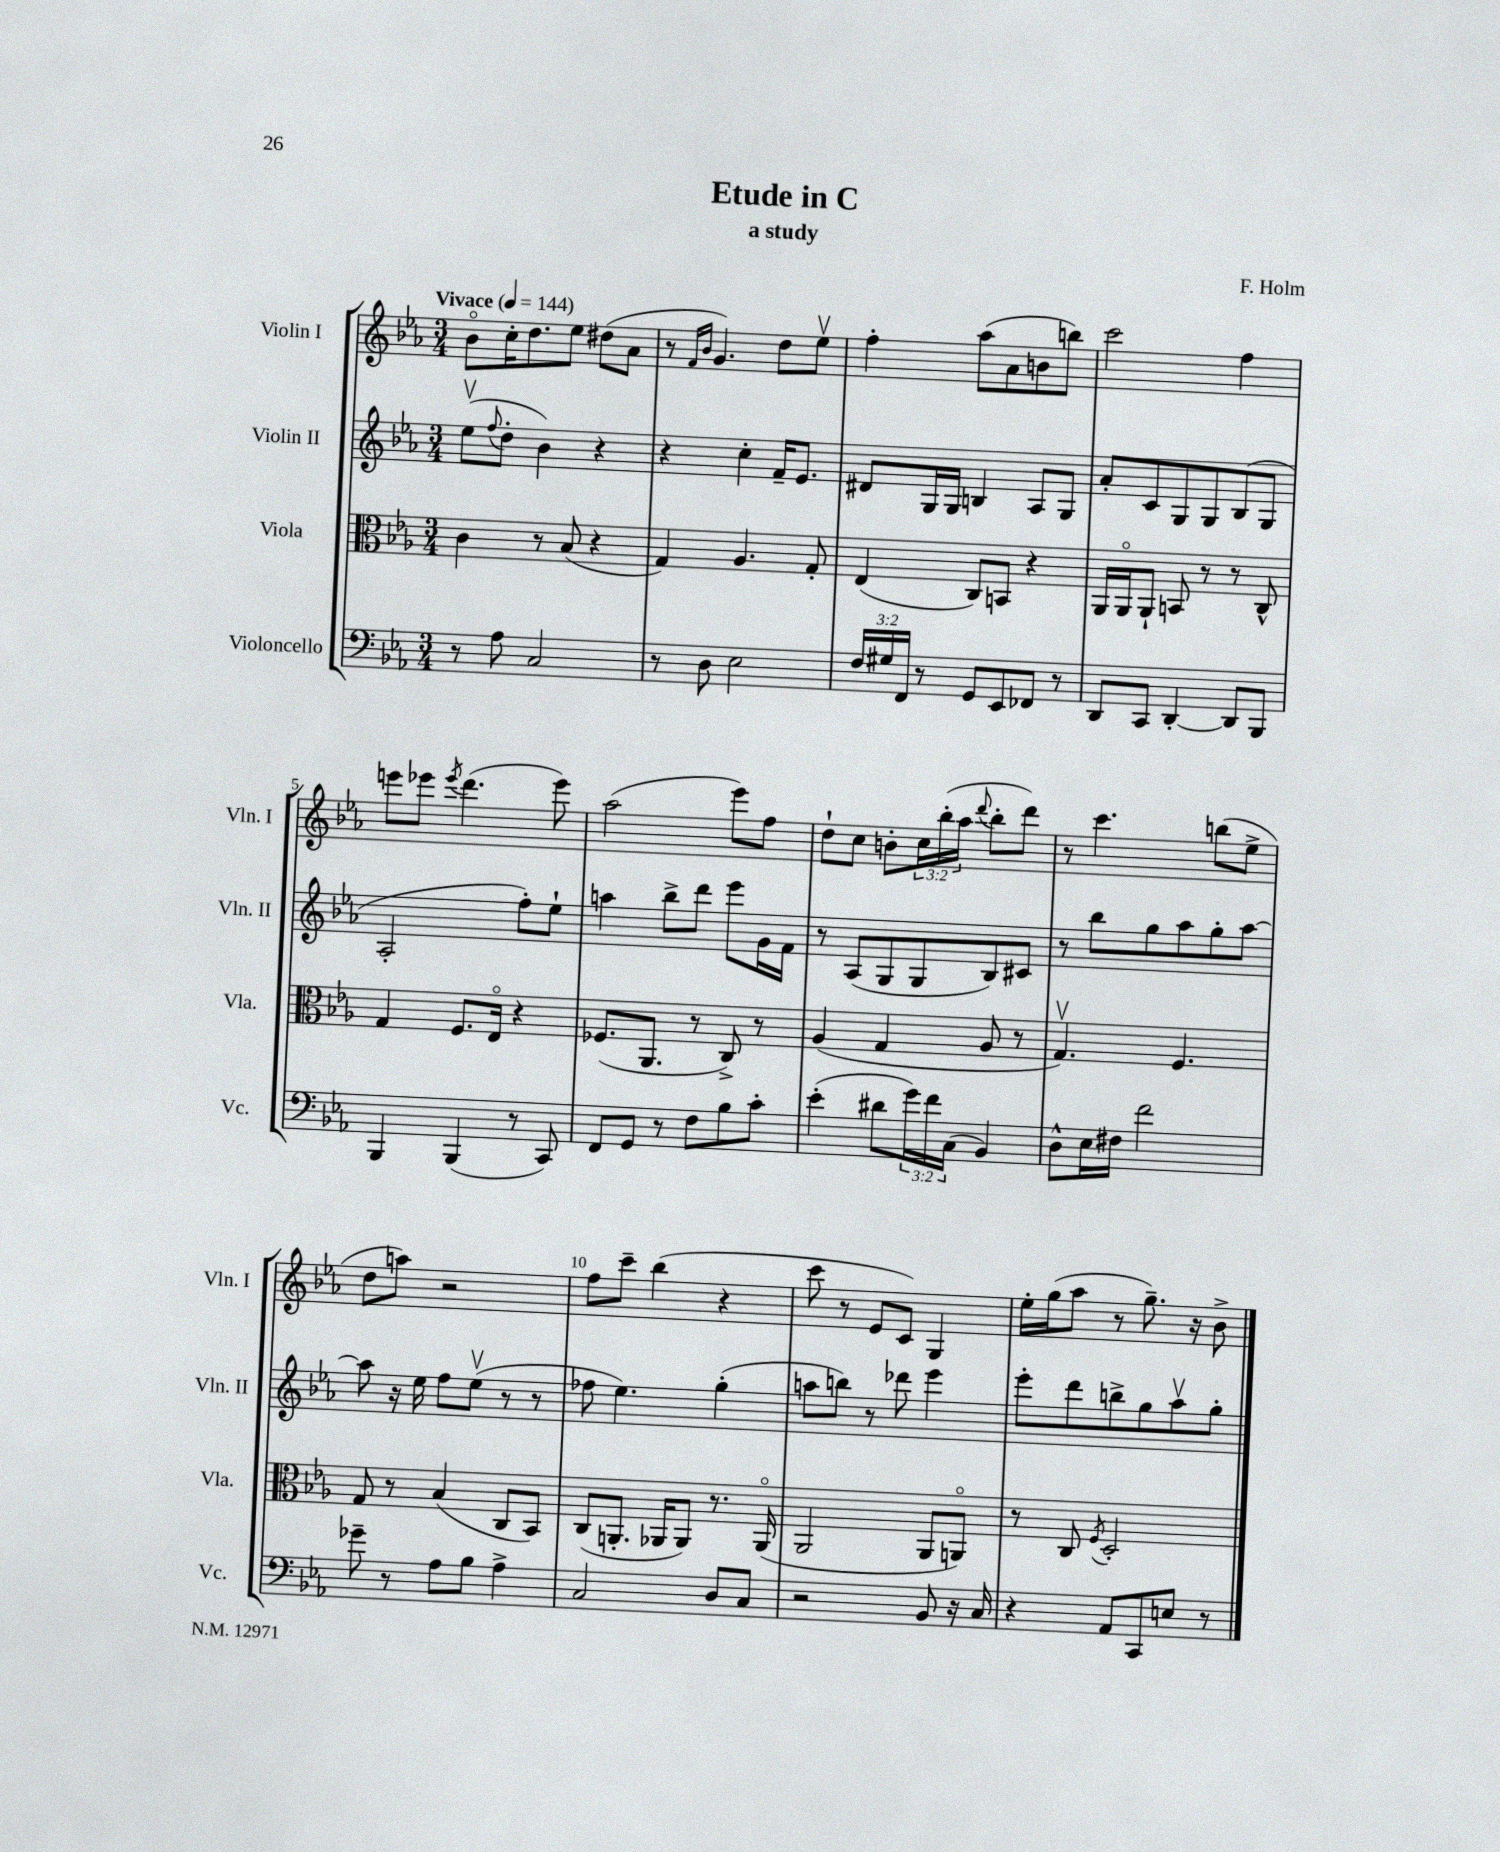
\header { title = "Etude in C" composer = "F. Holm" subtitle = "a study" }
<<
\new StaffGroup <<
\new Staff = "s0" \with { instrumentName = "Violin I" shortInstrumentName = "Vln. I" } {
    \clef treble \key ees \major \numericTimeSignature \time 3/4 \override Staff.TupletNumber.text = #tuplet-number::calc-fraction-text \tempo "Vivace" 4 = 144
    bes'8\flageolet c''16-. d''8. ees''8 dis''8( aes'8 |
    r8 \grace { f'16 bes'16 } g'4.) d''8 ees''8\upbow |
    f''4-. aes''8( aes'8 b'8 b''8) |
    c'''2 f''4 |
    e'''8 ees'''8 \acciaccatura { ees'''8 } d'''4.( ees'''8) |
    aes''2( ees'''8) f''8 |
    d''8-! c''8 b'8-. \tuplet 3/2 { c''16 bes''16-.( aes''16 } \appoggiatura { d'''8 } bes''8-. d'''8) |
    r8 c'''4. b''8( ees''8-> |
    d''8 a''8) r2 |
    f''8 c'''8-- bes''4( r4 |
    c'''8 r8 ees'8 c'8) g4 |
    ees''16-. g''16( aes''8 r8 g''8.--) r16 bes'8-> \bar "|." |
}
\new Staff = "s1" \with { instrumentName = "Violin II" shortInstrumentName = "Vln. II" } {
    \clef treble \key ees \major \numericTimeSignature \time 3/4
    ees''8\upbow( \appoggiatura { f''8 } d''8-. bes'4) r4 |
    r4 c''4-. f'16-- ees'8. |
    dis'8 g16 g16 b4 aes8 g8 |
    aes'8-. c'8 g8 g8 bes8( g8 |
    aes2-. f''8-.) ees''8-! |
    a''4 bes''8-> d'''8 ees'''8 g'16 f'16 |
    r8 aes8( g8 g8 bes8) cis'8 |
    r8 bes''8 g''8 aes''8 g''8-. aes''8~ |
    aes''8 r16 ees''16 f''8 ees''8\upbow( r8 r8 |
    fes''8 ees''4.) g''4-.( |
    a''8 b''8) r8 des'''8 ees'''4 |
    ees'''8-. d'''8 b''8-> g''8 aes''8\upbow g''8-. \bar "|." |
}
\new Staff = "s2" \with { instrumentName = "Viola" shortInstrumentName = "Vla." } {
    \clef alto \key ees \major \numericTimeSignature \time 3/4
    c'4 r8 bes8( r4 |
    g4) aes4. g8-. |
    ees4( c8) b,8 r4 |
    aes,16 aes,16\flageolet aes,8-! b,8 r8 r8 c8-^ |
    g4 f8. ees16\flageolet r4 |
    fes8.( aes,8. r8 c8->) r8 |
    aes4( g4 aes8 r8 |
    g4.\upbow) f4. |
    g8 r8 bes4( c8 bes,8) |
    c8( a,8.-. aes,16 aes,8) r8. aes,16\flageolet( |
    aes,2 aes,8 a,8\flageolet) |
    r8 c8 \acciaccatura { f8 } d2-. \bar "|." |
}
\new Staff = "s3" \with { instrumentName = "Violoncello" shortInstrumentName = "Vc." } {
    \clef bass \key ees \major \numericTimeSignature \time 3/4 \override Staff.TupletNumber.text = #tuplet-number::calc-fraction-text
    r8 aes8 c2 |
    r8 d8 ees2 |
    \tuplet 3/2 { f16 gis16 f,16 } r8 g,8 ees,8 fes,8 r8 |
    d,8 c,8 d,4~-. d,8 bes,,8 |
    bes,,4 bes,,4( r8 c,8) |
    f,8 g,8 r8 f8 bes8 c'8-. |
    ees'4-.( dis'8 \tuplet 3/2 { g'16) f'16 c16( } bes,4) |
    d8-^ ees16 fis16 f'2 |
    ges'8-- r8 aes8 bes8 aes4-> |
    c2 d8 c8 |
    r2 bes,8 r16 c16 |
    r4 aes,8 c,8 e8 r8 \bar "|." |
}
>>
>>
\layout { \context { \Score \override BarNumber.break-visibility = ##(#f #t #t) barNumberVisibility = #(every-nth-bar-number-visible 5) } }
